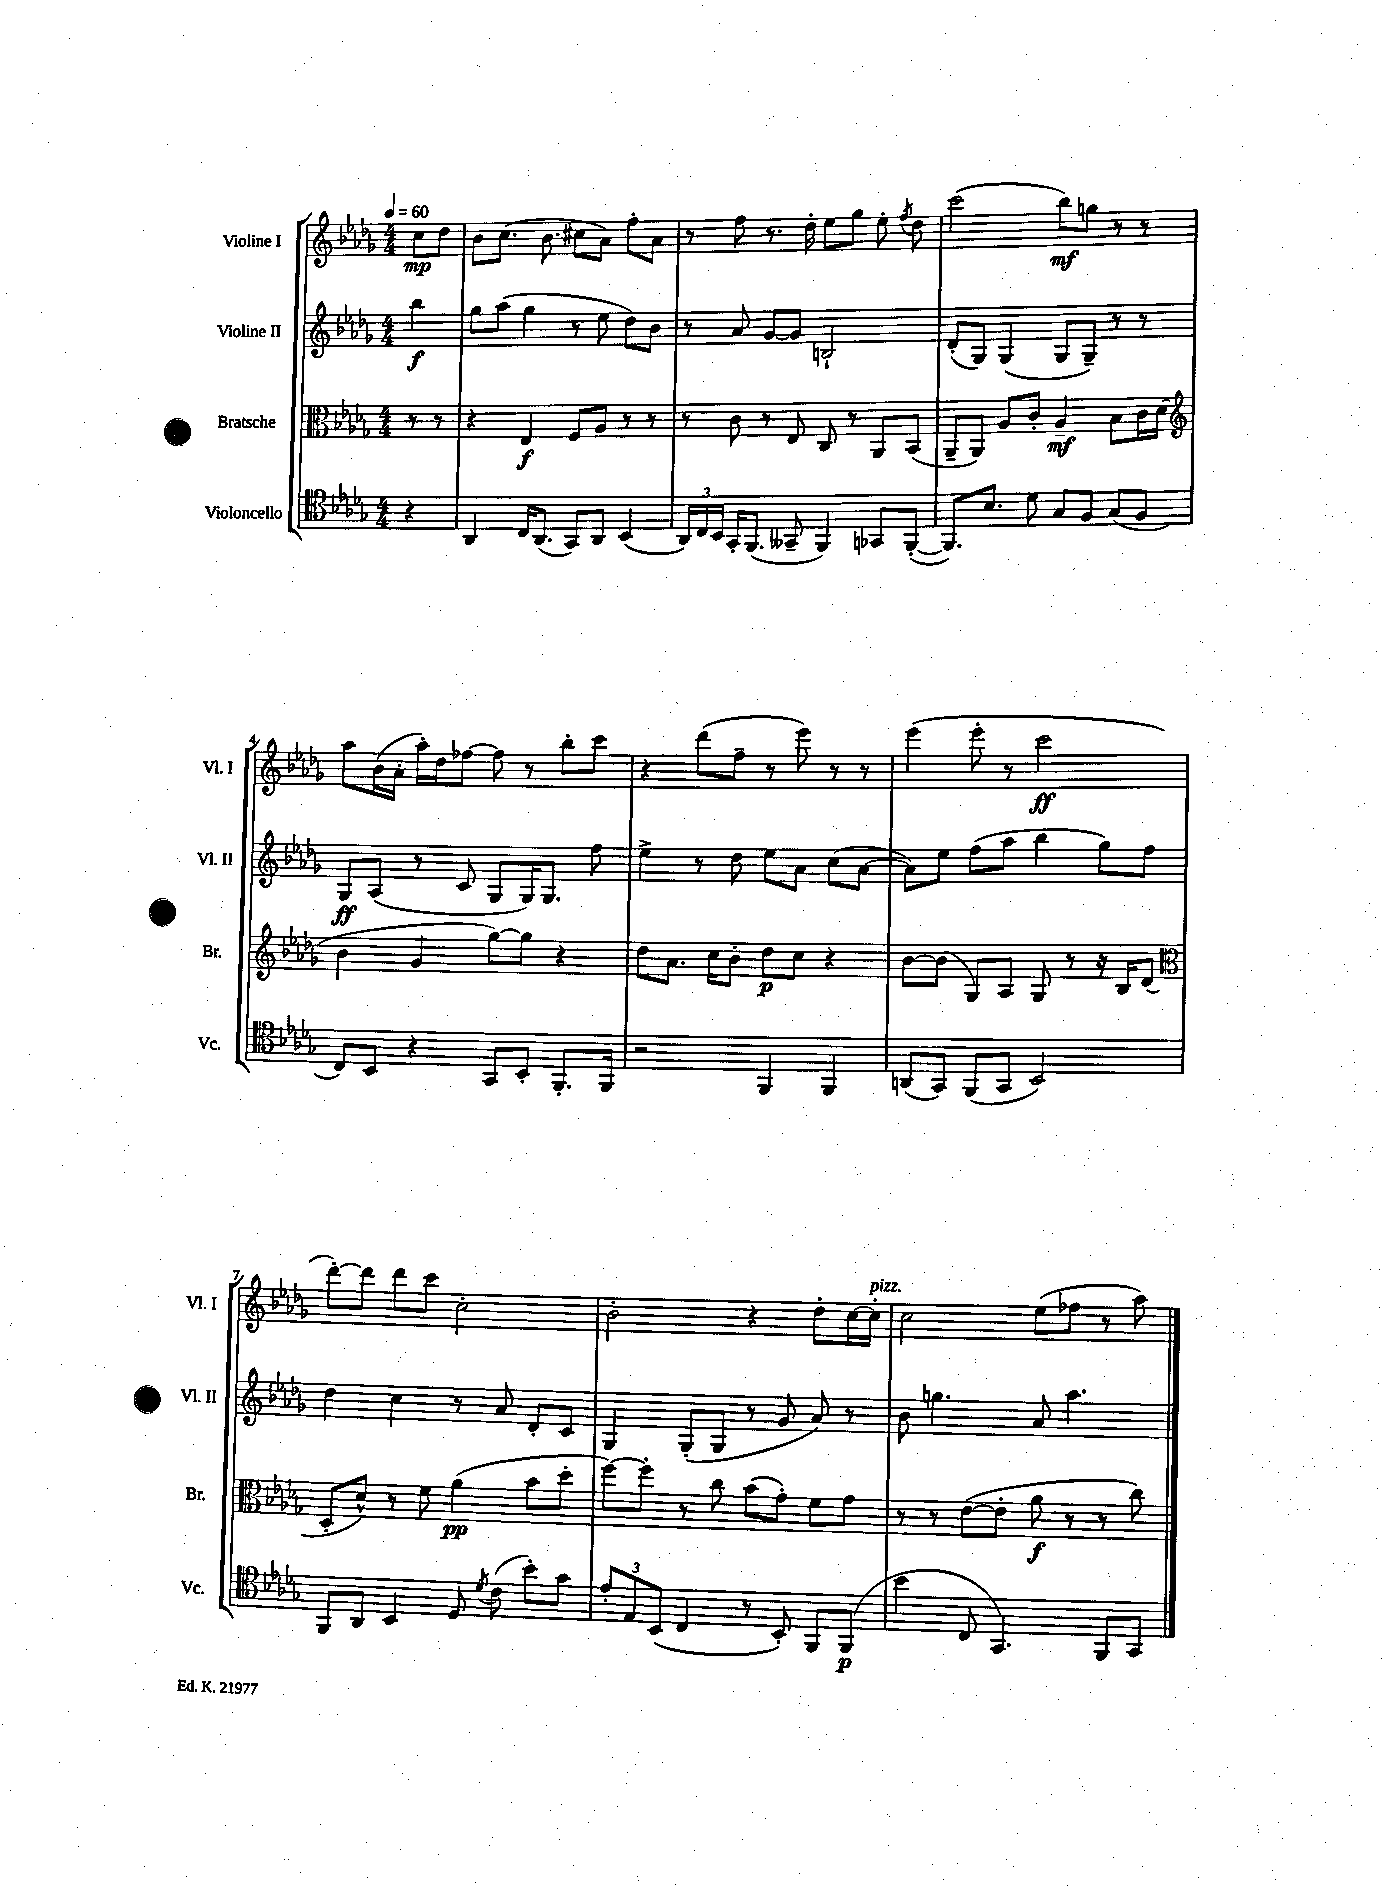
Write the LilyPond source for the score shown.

<<
\new StaffGroup <<
\new Staff = "s0" \with { instrumentName = "Violine I" shortInstrumentName = "Vl. I" } {
    \clef treble \key des \major \numericTimeSignature \time 4/4 \partial 4 \tempo 4 = 60
    \autoBeamOff c''8[\mp des''8] |
    bes'8[ c''8.]( bes'8. cis''8[ aes'8]) f''8[-. aes'8] |
    r8 f''8 r8. des''16-. ees''8[ ges''8] ees''8-. \acciaccatura { f''8 } des''8 |
    c'''2( bes''8[\mf) g''8] r8 r8 |
    aes''8[ bes'16( aes'16]-. aes''16[-.) des''16 fes''8]~ fes''8 r8 bes''8[-. c'''8] |
    r4 des'''8[( f''8]-- r8 ees'''8) r8 r8 |
    ees'''4( ees'''8-. r8 c'''2\ff |
    des'''8[~-.) des'''8] des'''8[ c'''8] c''2-. |
    bes'2-. r4 des''8[-. c''16~ c''16]-.^\markup { \italic "pizz." } |
    c''2 ees''8[( fes''8] r8 aes''8) \bar "|." |
}
\new Staff = "s1" \with { instrumentName = "Violine II" shortInstrumentName = "Vl. II" } {
    \clef treble \key des \major \numericTimeSignature \time 4/4 \partial 4
    \autoBeamOff bes''4\f |
    ges''8[ aes''8]( ges''4 r8 ees''8 des''8[) bes'8] |
    r8 aes'8 ges'8[~ ges'8] b2-! |
    des'8[-.( ges8]) ges4( ges8[ ges8]--) r8 r8 |
    ges8[\ff aes8]( r8 c'8 ges8[ ges16) ges8.] f''8 |
    ees''4-> r8 des''8 ees''8[ aes'8] c''8[( aes'8]~ |
    aes'8[) ees''8] f''8[( aes''8] bes''4 ges''8[) f''8] |
    des''4 c''4 r8 aes'8 des'8[-. c'8] |
    ges4 ges8[-.( ges8] r8 ges'8 aes'8) r8 |
    bes'8 g''4. aes'8 aes''4. \bar "|." |
}
\new Staff = "s2" \with { instrumentName = "Bratsche" shortInstrumentName = "Br." } {
    \clef alto \key des \major \numericTimeSignature \time 4/4 \partial 4
    \autoBeamOff r8 r8 |
    r4 ees4\f f8[ aes8] r8 r8 |
    r8 c'8 r8 ees8 c8 r8 aes,8[ bes,8]( |
    aes,8[-- aes,8]) aes8[ c'8]-. aes4--\mf bes8[ c'16 des'16]( |
    \clef treble bes'4 ges'4 ges''8[~) ges''8] r4 |
    des''8[ aes'8.] c''16[ bes'8]-. des''8[\p c''8] r4 |
    bes'8[~ bes'8]( ges8[) aes8] ges8 r8 r16 bes16[ des'8]( |
    \clef alto des8[-. des'8]-^) r8 f'8 aes'4\pp( bes'8[ des''8]-. |
    f''8[~) f''8]-. r8 c''8 bes'8[( ges'8]-.) f'8[ ges'8] |
    r8 r8 ees'8[~( ees'8]-. aes'8\f r8 r8 c''8) \bar "|." |
}
\new Staff = "s3" \with { instrumentName = "Violoncello" shortInstrumentName = "Vc." } {
    \clef tenor \key des \major \numericTimeSignature \time 4/4 \partial 4
    \autoBeamOff r4 |
    aes,4 c16[ aes,8.]( ges,8[) aes,8] bes,4( |
    \tuplet 3/2 { aes,16[) c16 bes,16] } ges,16[-. f,8.]( geses,8-- f,4) ges,8[ f,8]~-.( |
    f,8.[) bes8.] des'8 ges8[ f8] ges8[( f8] |
    c8[) bes,8] r4 ges,8[ bes,8]-. f,8.[-. f,16] |
    r2 f,4 f,4 |
    a,8[( ges,8]) f,8[( ges,8] bes,2) |
    f,8[ aes,8] bes,4 des8 \acciaccatura { des'8 } c'8( bes'8[-.) ges'8] |
    \tuplet 3/2 { ees'8[-. ees8 bes,8]( } c4 r8 bes,8-.) f,8[ f,8]\p( |
    bes'4 c8 ges,4.) f,8[ ges,8] \bar "|." |
}
>>
>>
